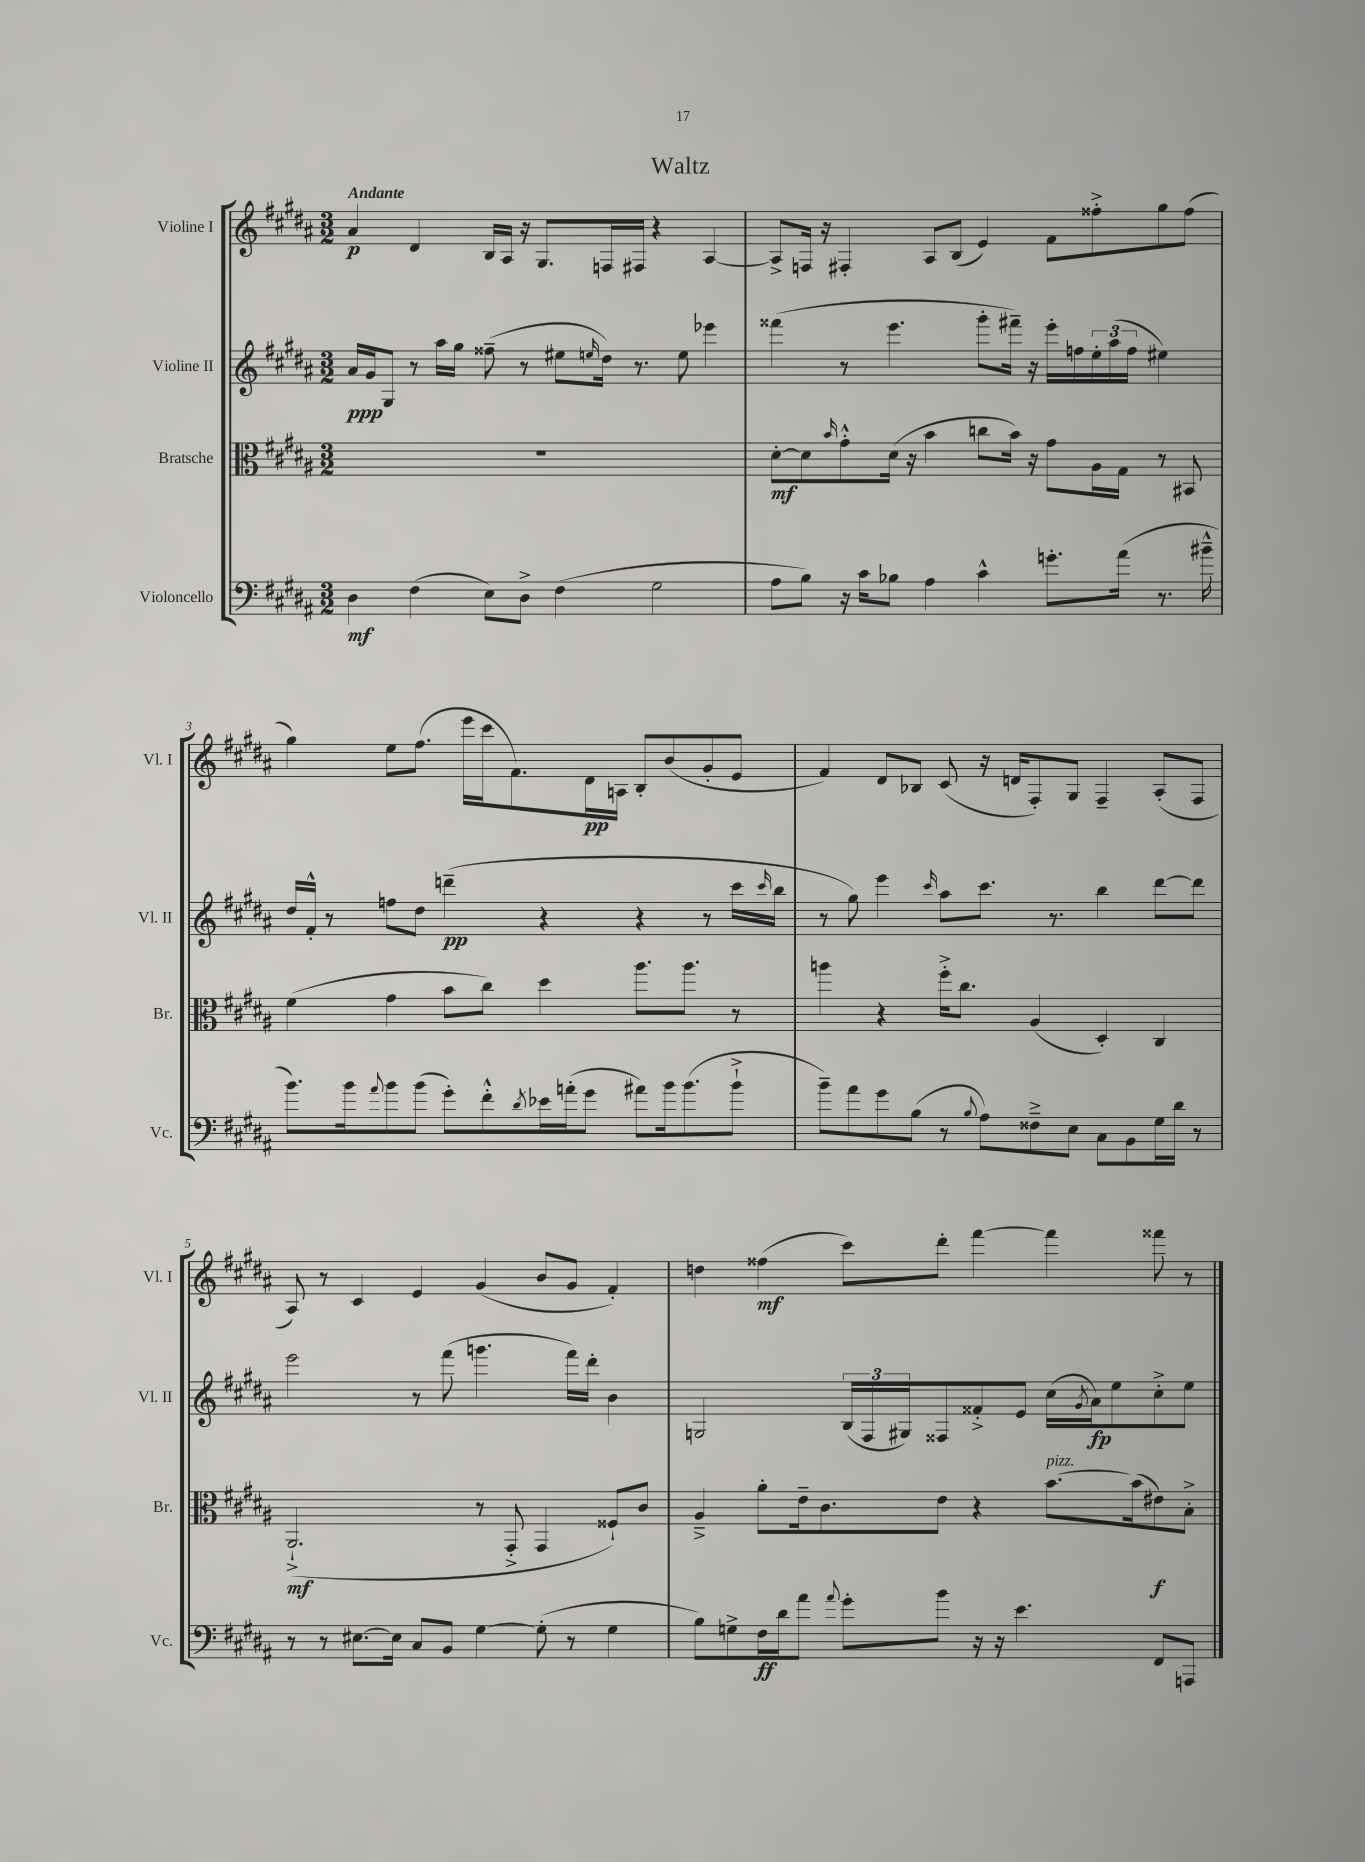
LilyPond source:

\header { title = "Waltz" }
<<
\new StaffGroup <<
\new Staff = "s0" \with { instrumentName = "Violine I" shortInstrumentName = "Vl. I" } {
    \clef treble \key b \major \numericTimeSignature \time 3/2 \tempo "Andante"
    ais'4\p dis'4 b16 ais16 r16 gis8. f16 fis16 r4 ais4~ |
    ais8-> f16 r16 fis4-. ais8 b8( e'4) fis'8 fisis''8-.-> gis''8 fisis''8( |
    gis''4) e''8 fis''8.( e'''16 cis'''16 fis'8.) dis'16\pp a16 b8-. b'8( gis'8-. e'8 |
    fis'4) dis'8 bes8 cis'8( r16 d'16 fis8-.) gis8 fis4-- ais8-.( fis8 |
    ais8) r8 cis'4 e'4 gis'4( b'8 gis'8 fis'4-.) |
    d''4 fisis''4\mf( cis'''8) dis'''8-. fis'''4~ fis'''4 fisis'''8 r8 \bar "|." |
}
\new Staff = "s1" \with { instrumentName = "Violine II" shortInstrumentName = "Vl. II" } {
    \clef treble \key b \major \numericTimeSignature \time 3/2
    ais'16\ppp gis'16 gis8 r8 ais''16 gis''16 fisis''8--( r8 eis''8 \grace { e''16 } dis''16) r8. e''8 ees'''4 |
    fisis'''4( r8 e'''4. gis'''8-. fis'''16--) r16 e'''16-. f''16 \tuplet 3/2 { e''16-. ais''16( f''16 } eis''4) |
    dis''16 fis'16-.-^ r8 f''8 dis''8 d'''4--\pp( r4 r4 r8 cis'''16 \grace { cis'''16 } b''16 |
    r8 gis''8) e'''4 \grace { cis'''16 } ais''8 cis'''8. r8. b''4 dis'''8~ dis'''8 |
    e'''2 r8 fis'''8( g'''4. fis'''16) dis'''16-. b'4 |
    g2 \tuplet 3/2 { b16( fis16 gis16) } fisis8 fisis'8-.-> e'8 cis''16( \acciaccatura { gis'8 } ais'16\fp) e''8 cis''8-.-> e''8 \bar "|." |
}
\new Staff = "s2" \with { instrumentName = "Bratsche" shortInstrumentName = "Br." } {
    \clef alto \key b \major \numericTimeSignature \time 3/2
    R1. |
    dis'8~-.\mf dis'8 \grace { b'16 } gis'8-.-^ dis'16( r16 b'4 c''8 b'16) r16 gis'8 ais16 gis16 r8 bis,8 |
    fis'4( gis'4 b'8 cis''8) dis''4 ais''8. ais''8. r8 |
    a''4 r4 fis''16-.-> cis''8. ais4( dis4-.) cis4 |
    ais,2.-!->\mf( r8 gis,8-.-> gis,4 fisis8-!) cis'8 |
    ais4---> ais'8-. e'16-- cis'8. e'8 r4 b'8.~^\markup { \italic "pizz." } b'16( eis'8\f) b8-.-> \bar "|." |
}
\new Staff = "s3" \with { instrumentName = "Violoncello" shortInstrumentName = "Vc." } {
    \clef bass \key b \major \numericTimeSignature \time 3/2
    dis4\mf fis4( e8) dis8-> fis4( gis2 |
    ais8 b8) r16 cis'16 bes8 ais4 cis'4-^ g'8.-. ais'16( r8. bis'16---^ |
    b'8.) b'16 \appoggiatura { ais'8 } b'8 b'8( gis'8-.) fis'8-.-^ \acciaccatura { dis'8 } ees'16 a'16-.( gis'8 ais'8) b'16 b'8.( b'8-!-> |
    b'8--) ais'8 gis'8 b8( r8 \appoggiatura { b8 } ais8) fisis8---> e8 cis8 b,8 gis16 dis'16 r8 |
    r8 r8 eis8.~ eis16 cis8 b,8 gis4~ gis8-.( r8 gis4 |
    b8) g8-> fis16\ff dis'16 ais'8 \appoggiatura { ais'8 } gis'8-. b'8 r16 r16 e'4. fis,8 a,,8 \bar "|." |
}
>>
>>
